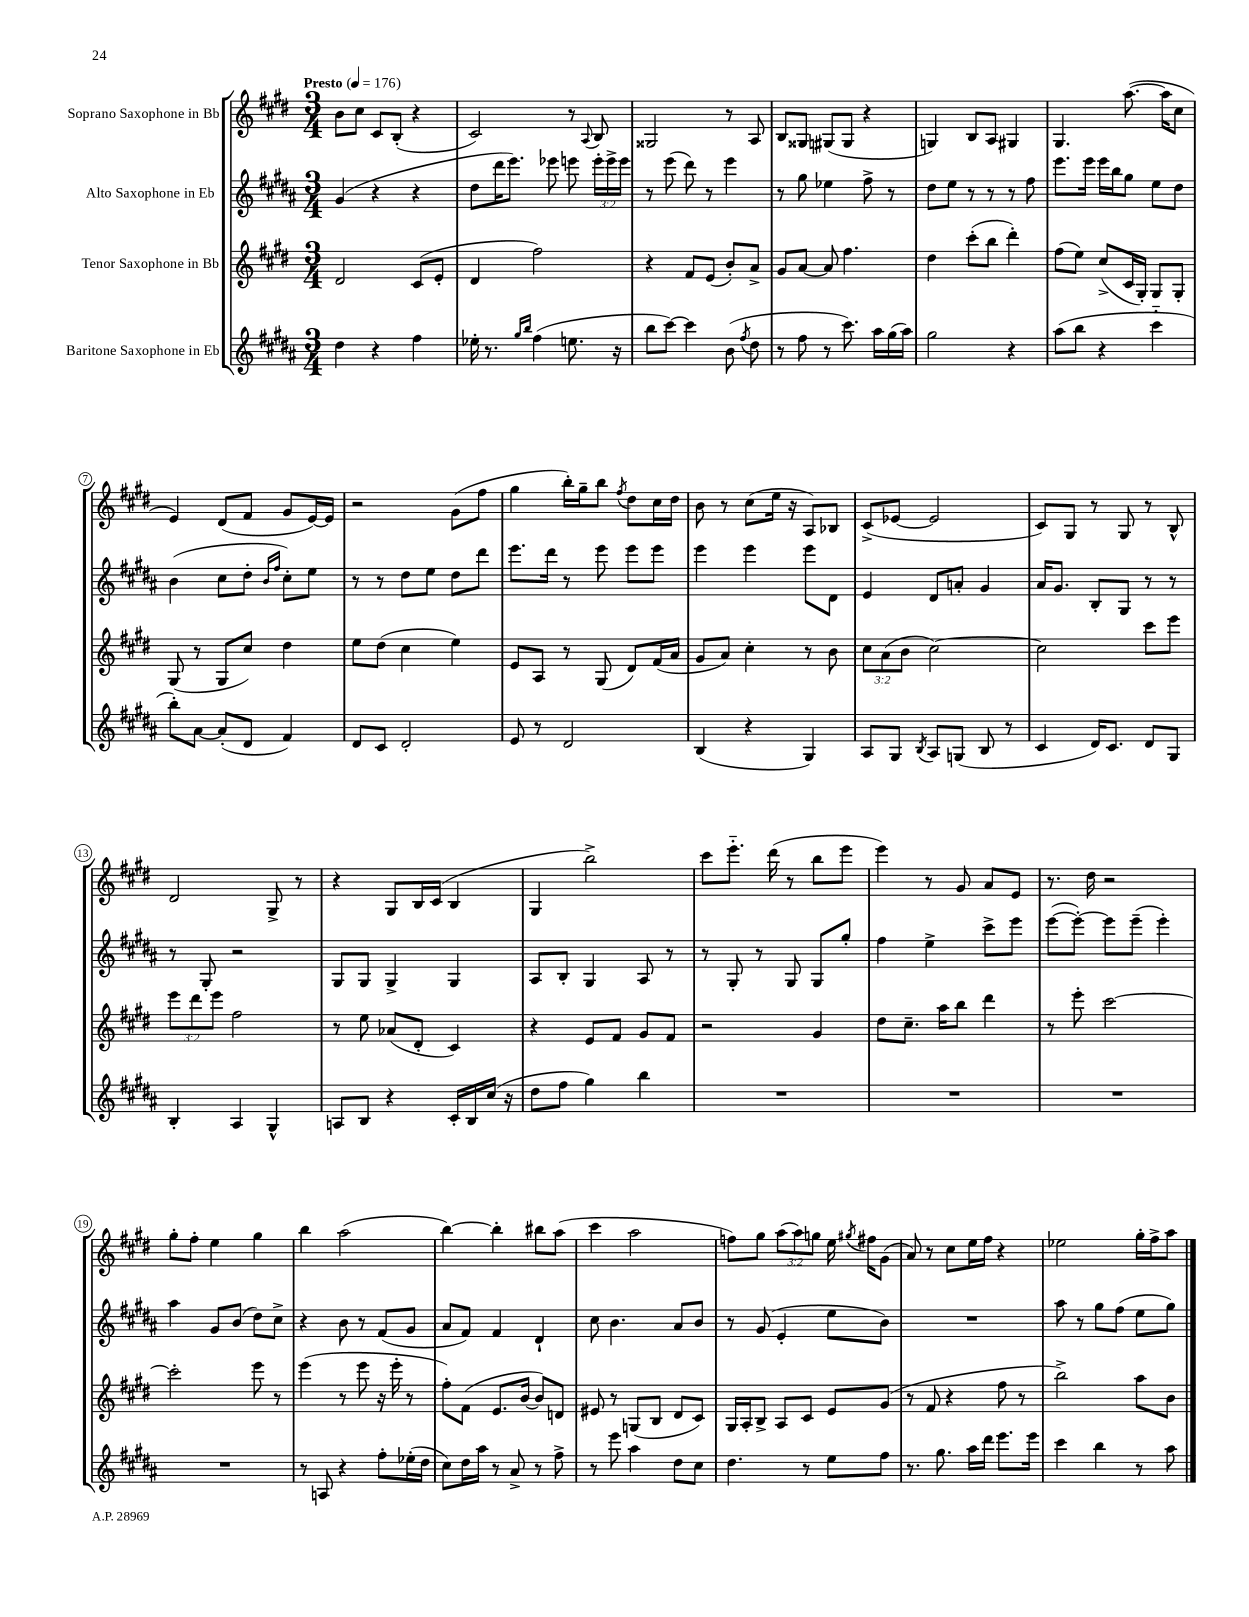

**kern	**kern	**kern	**kern
*staff4	*staff3	*staff2	*staff1
*clefG2	*clefG2	*clefG2	*clefG2
*k[f#c#g#d#a#]	*k[f#c#g#d#]	*k[f#c#g#d#a#]	*k[f#c#g#d#]
*M3/4	*M3/4	*M3/4	*M3/4
*MM176	*MM176	*MM176	*MM176
4dd#	2d#	(4g#	8b
.	.	.	8cc#
4r	.	4r	8c#
.	.	.	(8B'
4ff#	(8c#	4r	4r
.	8e'	.	.
=	=	=	=
16ee-'	4d#	8dd#	2c#)
8.r	.	.	.
.	.	16ddd#	.
.	.	8.eee)	.
16qqgg#	.	.	.
16qqbb	.	.	.
(4ff#	2ff#)	.	.
.	.	8eee-	.
8.ee	.	8eee	8r
.	.	.	8qqA
.	.	24eee'	8B
.	.	24eee^	.
16r	.	.	.
.	.	24eee	.
=	=	=	=
8bb	4r	8r	2G##
[8ccc#)	.	(8eee	.
4ccc#]	8f#	8ddd#)	.
.	(8e	8r	.
(8b	8b')	4eee	8r
8qff#	.	.	.
8dd#	8a^	.	8A
=	=	=	=
8r	8g#	8r	8B
8ff#	[8a	8gg#	8G##
8r	8a]	4ee-	(8G#
8.ccc#)	4.ff#	.	8G#
.	.	8ff#^	4r
16aa#	.	.	.
(16gg#	.	8r	.
16aa#)	.	.	.
=	=	=	=
2gg#	4dd#	8dd#	4G)
.	.	8ee	.
.	(8ccc#'	8r	8B
.	8bb	8r	8A
4r	4ddd#')	8r	4G#
.	.	8ff#	.
=	=	=	=
(8aa#	(8ff#	8.eee	4.G#
8bb	8ee)	.	.
.	.	16eee	.
4r	(8cc#^	16eee	.
.	.	16bb	.
.	16c#	8gg#	([8.aa
.	16G#')	.	.
4ccc#'~	8G#	8ee	.
.	.	.	16aa]
.	8G#'	8dd#	8cc#
=	=	=	=
8bb')	(8G#	(4b	4e)
[8a#	8r	.	.
(8a#']	8G#	8cc#	(8d#
8d#	8cc#)	8dd#'	8f#
.	.	16qqb	.
.	.	16qqff#	.
4f#)	4dd#	8cc#')	8g#
.	.	8ee	[16e)
.	.	.	16e]
=	=	=	=
8d#	8ee	8r	2r
8c#	(8dd#	8r	.
2d#'	4cc#	8dd#	.
.	.	8ee	.
.	4ee)	8dd#	(8g#
.	.	8ddd#	8ff#
=	=	=	=
8e	8e	8.eee	4gg#
8r	8A	.	.
.	.	16ddd#	.
2d#	8r	8r	16bb')
.	.	.	16gg#~
.	(8G#	8eee	8bb
.	.	.	8qff#
.	8d#)	8eee	8dd#
.	(16f#	8eee	16cc#
.	16a	.	16dd#
=	=	=	=
(4B	8g#	4eee	8b
.	8a)	.	8r
4r	4cc#'	4eee	(8cc#
.	.	.	16ee
.	.	.	16r
4G#)	8r	8eee	8A)
.	8b	8d#	8B-
=	=	=	=
8A#	12cc#	4e	(8c#^
.	(12a	.	.
8G#	.	.	[8e-
.	12b	.	.
8qB	.	.	.
8A#	[2cc#)	8d#	2e-]
(8G	.	8a'	.
8B	.	4g#	.
8r	.	.	.
=	=	=	=
4c#	2cc#]	16a#	8c#)
.	.	8.g#	.
.	.	.	8G#
16d#)	.	8B'	8r
8.c#	.	.	.
.	.	8G#	8G#
8d#	8ccc#	8r	8r
8G#	8eee	8r	8B^^
=	=	=	=
4B'	12eee	8r	2d#
.	12ddd#	.	.
.	.	8G#'	.
.	12eee	.	.
4A#	2ff#	2r	.
4G#^^	.	.	8G#^
.	.	.	8r
=	=	=	=
8A	8r	8G#	4r
8B	8ee	8G#	.
4r	(8a-	4G#^	8G#
.	8d#'	.	16B
.	.	.	(16c#
16c#'	4c#)	4G#	4B
16B	.	.	.
(16cc#	.	.	.
16r	.	.	.
=	=	=	=
8dd#	4r	8A#	4G#
8ff#	.	8B'	.
4gg#)	8e	4G#	2bb^)
.	8f#	.	.
4bb	8g#	8A#	.
.	8f#	8r	.
=	=	=	=
2.r	2r	8r	8ccc#
.	.	8G#'	8.eee'~
.	.	8r	.
.	.	.	(16ddd#
.	.	8G#	8r
.	4g#	8G#	8bb
.	.	8gg#'	8eee
=	=	=	=
2.r	8dd#	4ff#	4eee)
.	8.cc#~	.	.
.	.	4ee^	8r
.	16aa	.	.
.	8bb	.	8g#
.	4ddd#	8ccc#^	8a
.	.	8eee	8e
=	=	=	=
2.r	8r	([8eee	8.r
.	8eee'	8eee'_)	.
.	.	.	16dd#
.	[2ccc#	8eee]	2r
.	.	(8eee~	.
.	.	4eee')	.
=	=	=	=
2.r	2ccc#']	4aa#	8gg#'
.	.	.	8ff#'
.	.	8g#	4ee
.	.	(8b	.
.	8eee	8dd#)	4gg#
.	8r	8cc#^	.
=	=	=	=
8r	(4eee	4r	4bb
8A	.	.	.
4r	8r	8b	(2aa
.	8eee	8r	.
8ff#'	16r	(8f#	.
.	16eee'	.	.
(16ee-'	8r	8g#	.
16dd#	.	.	.
=	=	=	=
8cc#)	8ff#')	8a#	[4bb)
16dd#	(8f#	8f#)	.
16aa#	.	.	.
8r	8.e	4f#	4bb']
8a#^	.	.	.
.	[16b	.	.
8r	8b])	4d#`	8bb#
8ff#^	8d	.	(8aa
=	=	=	=
8r	8e#	8cc#	4ccc#
8eee	8r	4.b	.
4aa#	(8G	.	2aa
.	8B	.	.
8dd#	8d#	8a#	.
8cc#	8c#)	8b	.
=	=	=	=
4.dd#	16G#	8r	8ff)
.	16A'	.	.
.	8B^	(8g#	8gg#
.	8A	4e'	(12aa
.	.	.	12aa)
8r	8c#	.	.
.	.	.	12gg
8ee	8e	8ee	16ee
.	.	.	8qgg#
.	.	.	16ff#
8ff#	(8g#	8b)	(8g#
=	=	=	=
8.r	8r	2.r	8a)
.	8f#	.	8r
8.gg#	.	.	.
.	4r	.	8cc#
16aa#	.	.	16ee
16ddd#	.	.	16ff#
8.eee	8ff#	.	4r
.	8r	.	.
16eee	.	.	.
=	=	=	=
4ccc#	2bb^)	8aa#	2ee-
.	.	8r	.
4bb	.	8gg#	.
.	.	(8ff#	.
8r	8aa	8ee	16gg#'
.	.	.	16ff#^
8aa#	8b	8gg#)	8aa
==	==	==	==
*-	*-	*-	*-
